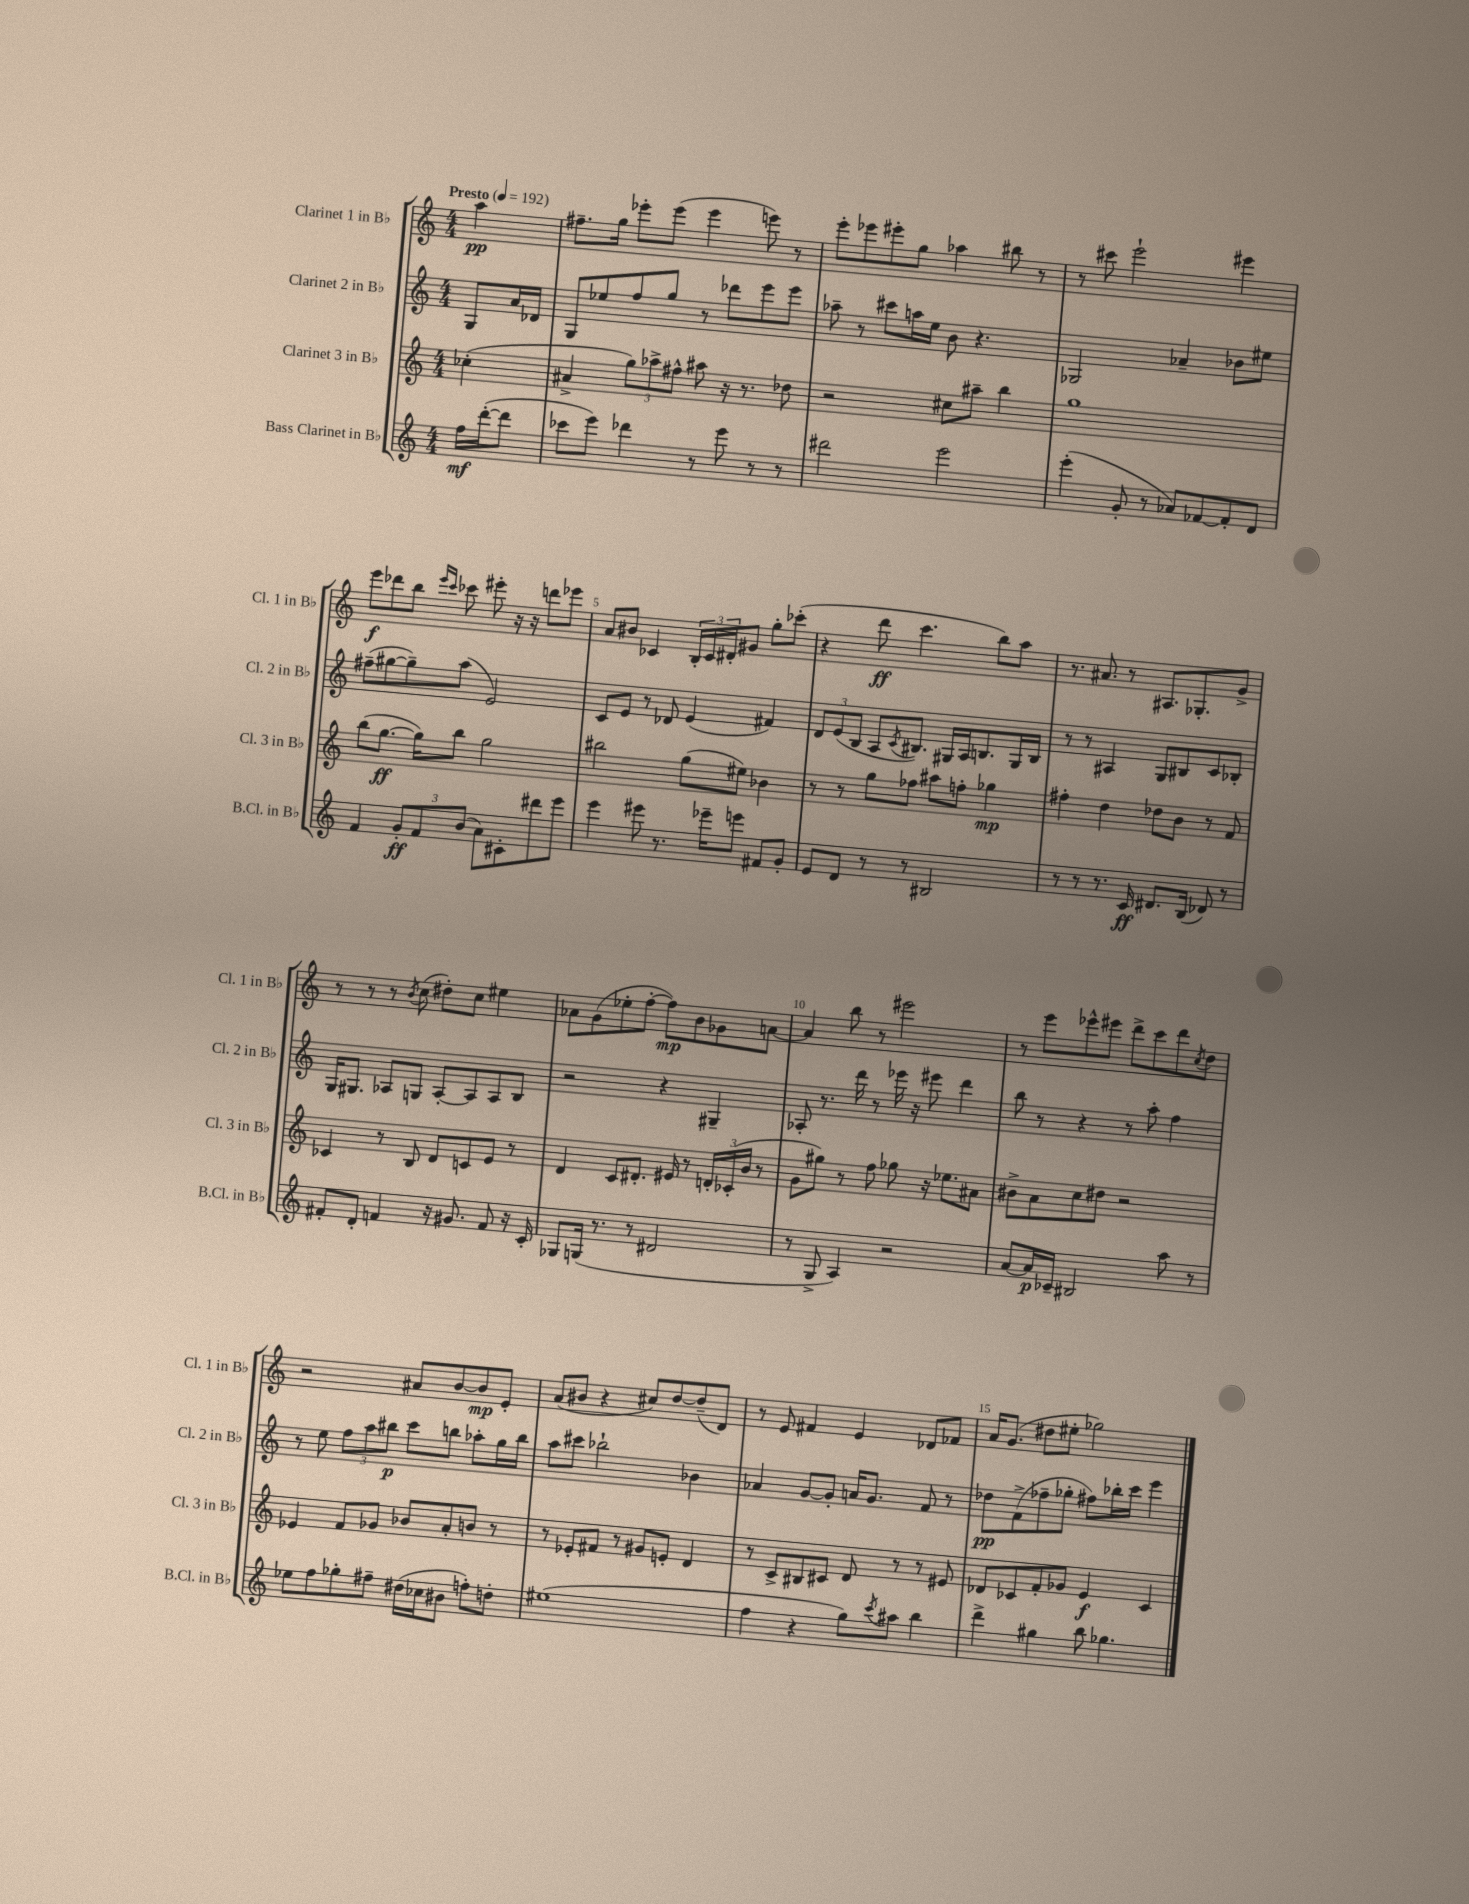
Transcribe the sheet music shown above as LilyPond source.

<<
\new StaffGroup <<
\new Staff = "s0" \with { instrumentName = "Clarinet 1 in Bb" shortInstrumentName = "Cl. 1 in Bb" } {
    \clef treble \key c \major \numericTimeSignature \time 4/4 \partial 4 \tempo "Presto" 4 = 192
    a''4\pp |
    fis''8.-- g''16 ees'''8-. ees'''8( ees'''4 e'''8) r8 |
    e'''8-. ees'''8 eis'''8-. g''8 aes''4 bis''8 r8 |
    r8 cis'''8 e'''2-! eis'''4 |
    e'''8\f des'''8 b''8 \grace { e'''16 c'''16 } ces'''8 eis'''8-. r16 r16 d'''8 ees'''8 |
    a'8 bis'8 ces'4 \tuplet 3/2 { b16-. ces'16 dis'16-. } gis'8 g''8-. ces'''8-.( |
    r4 d'''8\ff c'''4. b''8) a''8 |
    r8. ais'8. r8 ais8. ges8.-. g'8-> |
    r8 r8 r8 \acciaccatura { b'8 } c''8( dis''8-.) c''8 eis''4 |
    aes'8 g'8( ees''8-. f''8~-. f''8\mp) b'8 ges'8 a'8~ |
    a'4 b''8 r8 eis'''2 |
    r8 e'''8 ees'''8-^ eis'''8 d'''8-> c'''8 d'''8 \acciaccatura { c''8 } d''8 |
    r2 ais'8 b'8~ b'8\mp e'8-. |
    a'8( bis'8 r4 cis''8) d''8~ d''8--( d'8) |
    r8 e'8 fis'4 e'4 des'8 fes'8 |
    a'16 g'8.( dis''8 eis''8-. ges''2) \bar "|." |
}
\new Staff = "s1" \with { instrumentName = "Clarinet 2 in Bb" shortInstrumentName = "Cl. 2 in Bb" } {
    \clef treble \key c \major \numericTimeSignature \time 4/4 \partial 4
    g8 a'16 des'16 |
    g8 ees''8 f''8 g''8 r8 des'''8 e'''8 e'''8 |
    aes''8-- r8 cis'''8 a''16 e''16 b'8 r4. |
    ges2 aes'4-- bes'8 eis''8 |
    fis''8--( gis''8~ gis''8--) a''8( e'2) |
    c'8 e'8 r8 des'8 e'4( fis'4) |
    \tuplet 3/2 { d'8 e'8( b8 } a8 \acciaccatura { c'8 } bis8.) gis16 a16 b8. gis16 b16 |
    r8 r8 ais4 g8 bis8 c'8 bes8-. |
    g16 gis8. aes8 g8 aes8~-. aes8 aes8 b8 |
    r2 r4 gis4-- |
    aes8-. r8. d'''16 r8 ees'''16 r16 eis'''8 d'''4 |
    b''8 r8 r4 r8 a''8-. f''4 |
    r8 e''8 \tuplet 3/2 { f''8 a''8 bis''8\p } c'''8 b''8 aes''8-. g''16 b''16 |
    a''8 cis'''8 bes''2-! bes'4 |
    aes'4 g'8~ g'8-. a'16 g'8. f'8 r8 |
    des''8\pp f'8->( fes''8-- ges''8-. fis''8) bes''16-. c'''16 e'''4 \bar "|." |
}
\new Staff = "s2" \with { instrumentName = "Clarinet 3 in Bb" shortInstrumentName = "Cl. 3 in Bb" } {
    \clef treble \key c \major \numericTimeSignature \time 4/4 \partial 4
    ces''4-.( |
    ais'4-> \tuplet 3/2 { g''8) aes''8-> fis''8-^ } ais''8 r16 r8. des''8 |
    r2 cis''8 ais''8-- b''4 |
    g''1 |
    b''8( g''8.~\ff g''16) b''8 g''2 |
    bis''2 g''8( eis''8) bes'4 |
    r8 r8 g''8 fes''8 ais''8 f''8-. ges''4\mp |
    fis''4-. d''4 des''8 b'8 r8 f'8 |
    ces'4 r8 b8 d'8 c'8 e'8 r8 |
    d'4 c'8 dis'8.-. eis'16 r8 \tuplet 3/2 { d'16-. ces'16-.( b'16 } r8 |
    g'8 gis''8) r8 f''8 ges''8 r16 ees''8. ais'8 |
    bis'8-> a'8 c''8 dis''8 r2 |
    ees'4 f'8 ges'8 bes'8 a'8-. b'8 r8 |
    r8 ees'8-. fis'8 r8 gis'8 e'8-. d'4 |
    r8 c'8-> bis8 cis'8 d'8 r8 r8 eis'8 |
    des'8 ces'8 f'8-. ges'8 e'4\f ces'4 \bar "|." |
}
\new Staff = "s3" \with { instrumentName = "Bass Clarinet in Bb" shortInstrumentName = "B.Cl. in Bb" } {
    \clef treble \key c \major \numericTimeSignature \time 4/4 \partial 4
    f''16\mf d'''16~-.( d'''8 |
    ces'''8 e'''8) des'''4 r8 e'''8 r8 r8 |
    dis'''2 e'''2 |
    e'''4-.( g'8-. r8 aes'8) fes'8~ fes'8-. d'8 |
    f'4 \tuplet 3/2 { g'8-.\ff f'8 b'8( } a'8) cis'8-. dis'''8 e'''8 |
    e'''4 eis'''8 r8. ees'''16-- e'''8 fis'8 g'8-. |
    e'8 d'8 r8 r8 bis2 |
    r8 r8 r8. c'16\ff dis'8. b16( des'8) r8 |
    fis'8-. d'8-. f'4 r16 gis'8. f'8 r16 c'16-. |
    ges8 g16( r8. r8 dis'2 |
    r8 g8-> a4) r2 |
    a'8~ a'16\p ces'16-- bis2 a''8 r8 |
    ees''8 f''8 ges''8-. fis''8-- dis''16( ces''16 bis'8 f''8-.) d''8-. |
    eis''1( |
    f''4 r4 g''8) \acciaccatura { c'''8 } ais''8 b''4 |
    d'''4-> gis''4 b''8 ges''4. \bar "|." |
}
>>
>>
\layout { \context { \Score \override BarNumber.break-visibility = ##(#f #t #t) barNumberVisibility = #(every-nth-bar-number-visible 5) } }
